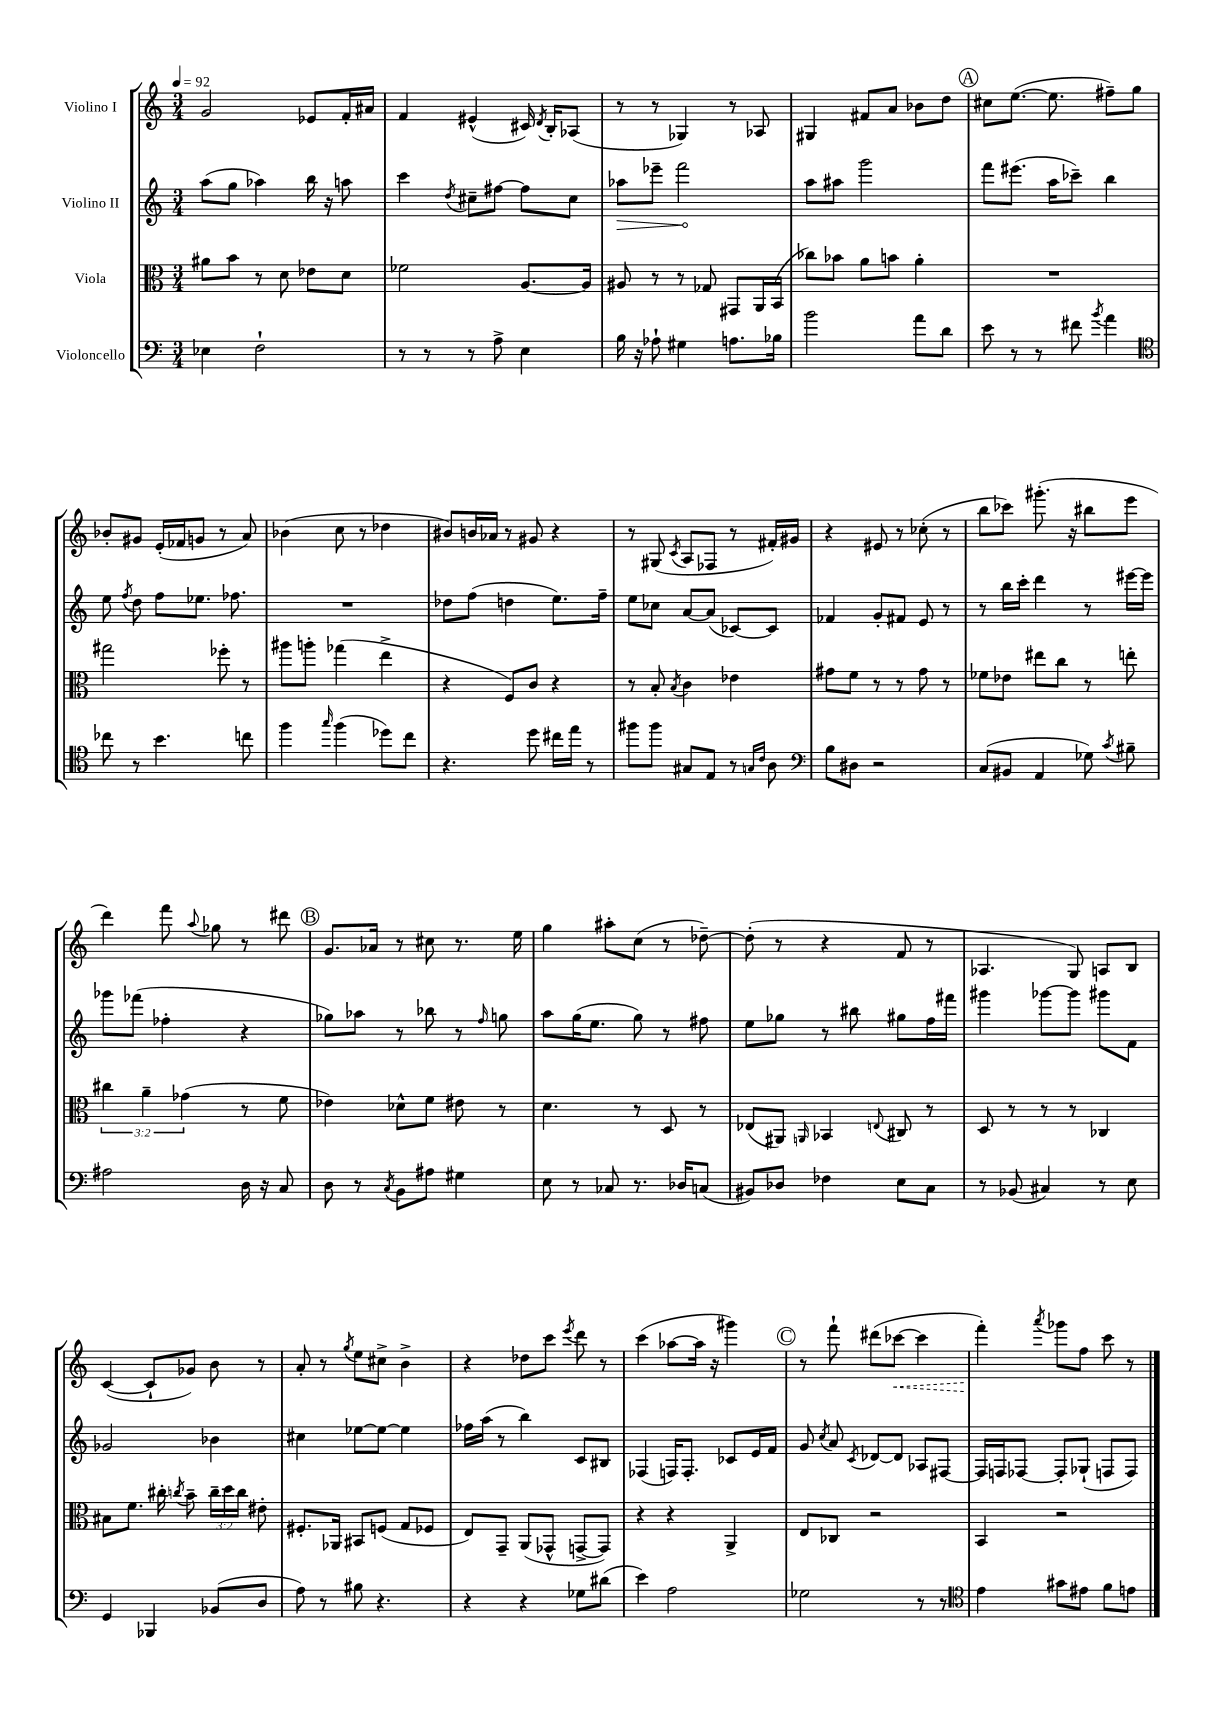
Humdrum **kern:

**kern	**kern	**kern	**dynam	**kern	**dynam
*part4	*part3	*part2	*part2	*part1	*part1
*staff4	*staff3	*staff2	*staff2	*staff1	*staff1
*I"Violoncello	*I"Viola	*I"Violino II	*	*I"Violino I	*
*clefF4	*clefC3	*clefG2	*	*clefG2	*
*k[]	*k[]	*k[]	*	*k[]	*
*M3/4	*M3/4	*M3/4	*	*M3/4	*
*MM92	*MM92	*MM92	*	*MM92	*
=1	=1	=1	=1	=1	=1
4E-X\	8a#X\L	(8aa\L	.	2g/	.
.	8b\J	8gg\J	.	.	.
2F`\	8r	4aa-X\)	.	.	.
.	8d\	.	.	.	.
.	8e-X\L	16bb\	.	8e-X/L	.
.	.	16r	.	.	.
.	8d\J	8aan\	.	16f'/L	.
.	.	.	.	16a#X/JJ	.
=2	=2	=2	=2	=2	=2
8r	2f-X\	4ccc\	.	4f/	.
8r	.	.	.	.	.
.	.	8qdd/	.	.	.
8r	.	8cc#X~\L	.	(4e#X^^/	.
8A^\	.	[8ff#X\J	.	.	.
4E\	[8.A/L	8ff#\L]	.	16c#X/)	.
.	.	.	.	8qd/	.
.	.	.	.	16B'/KL	.
.	.	8cc#\J	.	(8A-X/J	.
.	16A/Jk]	.	.	.	.
=3	=3	=3	=3	=3	=3
!	!	!	!LO:HP:b	!	!
16B\	8A#X/	8aa-X\L	>	8r	.
16r	.	.	.	.	.
8A-X`\	8r	8eee-X~\J	.	8r	.
4G#X\	8r	2fff\	.	4G-X/)	.
.	8G-X/	.	.	.	.
8.An\L	8GG#X/L	.	.	8r	.
.	16AA/L	.	.	8A-X/	.
16B-X\Jk	(16BB/JJ	.	.	.	.
.	.	.	]	.	.
=4	=4	=4	=4	=4	=4
2b\	8cc-X\L)	8aa\L	.	4G#X/	.
.	8b-X\J	8aa#X\J	.	.	.
.	8a\L	2ggg\	.	8f#X/L	.
.	8bn\J	.	.	8a/J	.
8a\L	4a'\	.	.	8b-X\L	.
8d\J	.	.	.	8dd\J	.
!!LO:REH:place=s1:t=A
=5	=5	=5	=5	=5	=5
8e\	2.r	8fff\L	.	8cc#X\L	.
8r	.	(8.eee#X\J	.	([8.ee\J	.
8r	.	.	.	.	.
.	.	16aa\KL	.	8.ee\]	.
8f#X\	.	8ccc-X~\J)	.	.	.
8qb/	.	.	.	.	.
4a\	.	4bb\	.	8ff#X~\L)	.
.	.	.	.	8gg\J	.
!!LO:LB:g=z
=6	=6	=6	=6	=6	=6
*clefC4	*	*	*	*	*
8cc-X\	2gg#X\	8ee\	.	8b-X'/L	.
.	.	8qff/	.	.	.
8r	.	8dd\	.	8g#X/J	.
4.b\	.	8ff\L	.	(16e'/LL	.
.	.	.	.	16f-X/J	.
.	.	8.ee-X\J	.	8gn/J	.
.	8ff-X'\	.	.	8r	.
.	.	8.ff-X\	.	.	.
8ccn\	8r	.	.	8a/)	.
=7	=7	=7	=7	=7	=7
4ff\	8aa#X\L	2.r	.	(4b-X\	.
.	8aan'\J	.	.	.	.
16qqgg/	.	.	.	.	.
(4ff\	(4gg-X\	.	.	8cc\	.
.	.	.	.	8r	.
8dd-X\L)	4ee^\	.	.	4dd-X\	.
8cc\J	.	.	.	.	.
=8	=8	=8	=8	=8	=8
4.r	4r	8dd-X\L	.	8b#X/L)	.
.	.	(8ff\J	.	16bn/L	.
.	.	.	.	16a-X/JJ	.
.	8F/L)	4ddn\	.	8r	.
8dd\	8c/J	.	.	8g#X/	.
16cc#X\LL	4r	8.ee\L)	.	4r	.
16ee\JJ	.	.	.	.	.
8r	.	.	.	.	.
.	.	16ff~\Jk	.	.	.
=9	=9	=9	=9	=9	=9
8ff#X\L	8r	8ee\L	.	8r	.
8ff#\J	8B'/	8cc-X\J	.	(8G#X/	.
.	8qB/	.	.	8qc/	.
8G#X/L	4c\	[8a/L	.	8A/L	.
8E/J	.	(8a/J]	.	8F-X/J	.
8r	4e-X\	[8c-X/L)	.	8r	.
16qqGn/LL	.	.	.	.	.
16qqc/JJ	.	.	.	.	.
8A\	.	8c-/J]	.	16f#X'/LL)	.
.	.	.	.	16g#X/JJ	.
=10	=10	=10	=10	=10	=10
*clefF4	*	*	*	*	*
8B\L	8g#X\L	4f-X/	.	4r	.
8D#X\J	8f\J	.	.	.	.
2r	8r	8g'/L	.	8e#X/	.
.	8r	8f#X/J	.	8r	.
.	8g#\	8e/	.	(8cc-X'\	.
.	8r	8r	.	8r	.
=11	=11	=11	=11	=11	=11
(8C/L	8f-X\L	8r	.	8bb\L	.
8BB#X/J	8e-X\J	16bb\LL	.	8ccc-X\J)	.
.	.	16ccc'\JJ	.	.	.
4AA/	8ee#X\L	4ddd\	.	(8.ggg#X'\	.
.	8cc\J	.	.	.	.
.	.	.	.	16r	.
8G-X\)	8r	8r	.	8bb#X\L	.
8qc/	.	.	.	.	.
8B#X~\	8een'\	[16eee#X\LL	.	8eee\J	.
.	.	16eee#\JJ]	.	.	.
!!LO:LB:g=z
=12	=12	=12	=12	=12	=12
2A#X\	6cc#X\	8ggg-X\L	.	4ddd\)	.
.	.	(8fff-X\J	.	.	.
.	6a~\	.	.	.	.
.	.	4ff-X'\	.	8fff\	.
.	(6g-X\	.	.	.	.
.	.	.	.	8qqaa/	.
.	.	.	.	8gg-X\	.
16D\	8r	4r	.	8r	.
16r	.	.	.	.	.
8C/	8f\	.	.	8ddd#X\	.
!!LO:REH:place=s1:t=B
=13	=13	=13	=13	=13	=13
8D\	4e-X\)	8gg-X\L)	.	8.g/L	.
8r	.	8aa-X\J	.	.	.
.	.	.	.	16a-X/Jk	.
8qC/	.	.	.	.	.
8BB\L	8d-X^^\L	8r	.	8r	.
8A#X\J	8f\J	8bb-X\	.	8cc#X\	.
4G#X\	8e#X\	8r	.	8.r	.
.	.	16qqff/	.	.	.
.	8r	8ggn\	.	.	.
.	.	.	.	16ee\	.
=14	=14	=14	=14	=14	=14
8E\	4.d\	8aa\L	.	4gg\	.
8r	.	(16gg\K	.	.	.
.	.	8.ee\J	.	.	.
8C-X/	.	.	.	8aa#X'\L	.
8.r	8r	8gg\)	.	(8cc\J	.
.	8D/	8r	.	8r	.
16D-X/KL	.	.	.	.	.
(8Cn/J	8r	8ff#X\	.	[8dd-X~\)	.
=15	=15	=15	=15	=15	=15
8BB#X/L)	(8E-X/L	8ee\L	.	(8dd-'\]	.
8D-X/J	8AA#X/J)	8gg-X\J	.	8r	.
.	16qqAAn/	.	.	.	.
4F-X\	4BB-X/	8r	.	4r	.
.	.	8bb#X\	.	.	.
.	8qqEn/	.	.	.	.
8E\L	8C#X/	8gg#X\L	.	8f/	.
8C\J	8r	16ff\L	.	8r	.
.	.	16fff#X\JJ	.	.	.
=16	=16	=16	=16	=16	=16
8r	8D/	4ggg#X\	.	4.A-X/	.
(8BB-X/	8r	.	.	.	.
4C#X/)	8r	[8ggg-X\L	.	.	.
.	8r	8ggg-\J]	.	8G/)	.
8r	4C-X/	8ggg#X\L	.	8An/L	.
8E\	.	8f\J	.	8B/J	.
!!LO:LB:g=z
=17	=17	=17	=17	=17	=17
4GG/	8B#X\L	2g-X/	.	([4c/	.
.	8.f\J	.	.	.	.
4BBB-X/	.	.	.	8c`/L]	.
.	16cc#X'\	.	.	.	.
.	8qccn/	.	.	.	.
.	8b~\	.	.	8g-X/J)	.
(8BB-X/L	24cc~\LL	4b-X\	.	8b\	.
.	24dd\	.	.	.	.
.	24cc\JJ	.	.	.	.
8D/J	8e#X'\	.	.	8r	.
=18	=18	=18	=18	=18	=18
8A\)	8.F#X'/L	4cc#X\	.	8a'/	.
8r	.	.	.	8r	.
.	16AA-X/Jk	.	.	.	.
.	.	.	.	8qgg/	.
8B#X\	8BB#X/L	[8ee-X\L	.	8ee\L	.
4.r	(8Fn/J	8ee-\J_	.	8cc#X^\J	.
.	8G/L	4ee-\]	.	4b^\	.
.	8F-X/J	.	.	.	.
=19	=19	=19	=19	=19	=19
4r	8E/L)	16ff-X\LL	.	4r	.
.	.	(16aa\JJ	.	.	.
.	8GG~/J	8r	.	.	.
4r	(8AA/L	4bb\)	.	8dd-X\L	.
.	8GG-X^^/J	.	.	8ccc\J	.
.	.	.	.	8qeee/	.
8G-X\L	[8GGn^/L	8c/L	.	8ddd\	.
(8d#X\J	8GG/J])	8B#X/J	.	8r	.
=20	=20	=20	=20	=20	=20
4e\)	4r	(4F-X/	.	(4ccc\	.
2A\	4r	16Fn/KL)	.	[8aa-X\L	.
.	.	8.F'/J	.	.	.
.	.	.	.	16aa-\Jk]	.
.	.	.	.	16r	.
.	4AA^/	8c-X/L	.	4ggg#X\)	.
.	.	16e/L	.	.	.
.	.	16f/JJ	.	.	.
!!LO:REH:place=s1:t=C
=21	=21	=21	=21	=21	=21
2G-X\	8E/L	8g/	.	8r	.
.	.	8qcc/	.	.	.
.	8C-X/J	8a/	.	8fff`\	.
.	.	8qc/	.	.	.
.	2r	[8d-X/L	.	(8ddd#X\L	.
!	!	!	!	!	!LO:HP:b
.	.	8d-/J]	.	[8ccc-X\J	<
8r	.	8A-X/L	.	4ccc-\]	.
8r	.	[8F#X/J	.	.	.
=22	=22	=22	=22	=22	=22
*clefC4	*	*	*	*	*
4e\	4BB/	16F#/LL]	.	4fff'\)	.
.	.	16Fn/J	.	.	.
.	.	[8F-X/J	.	.	.
.	.	.	.	8qaaa/	.
8g#X\L	2r	8F-'/L]	.	8ggg-X\L	[
8e#X\J	.	(8G-X`/J	.	8ff\J	.
8f\L	.	8Fn/L	.	8ccc\	.
8en\J	.	8F/J)	.	8r	.
==	==	==	==	==	==
*-	*-	*-	*-	*-	*-
